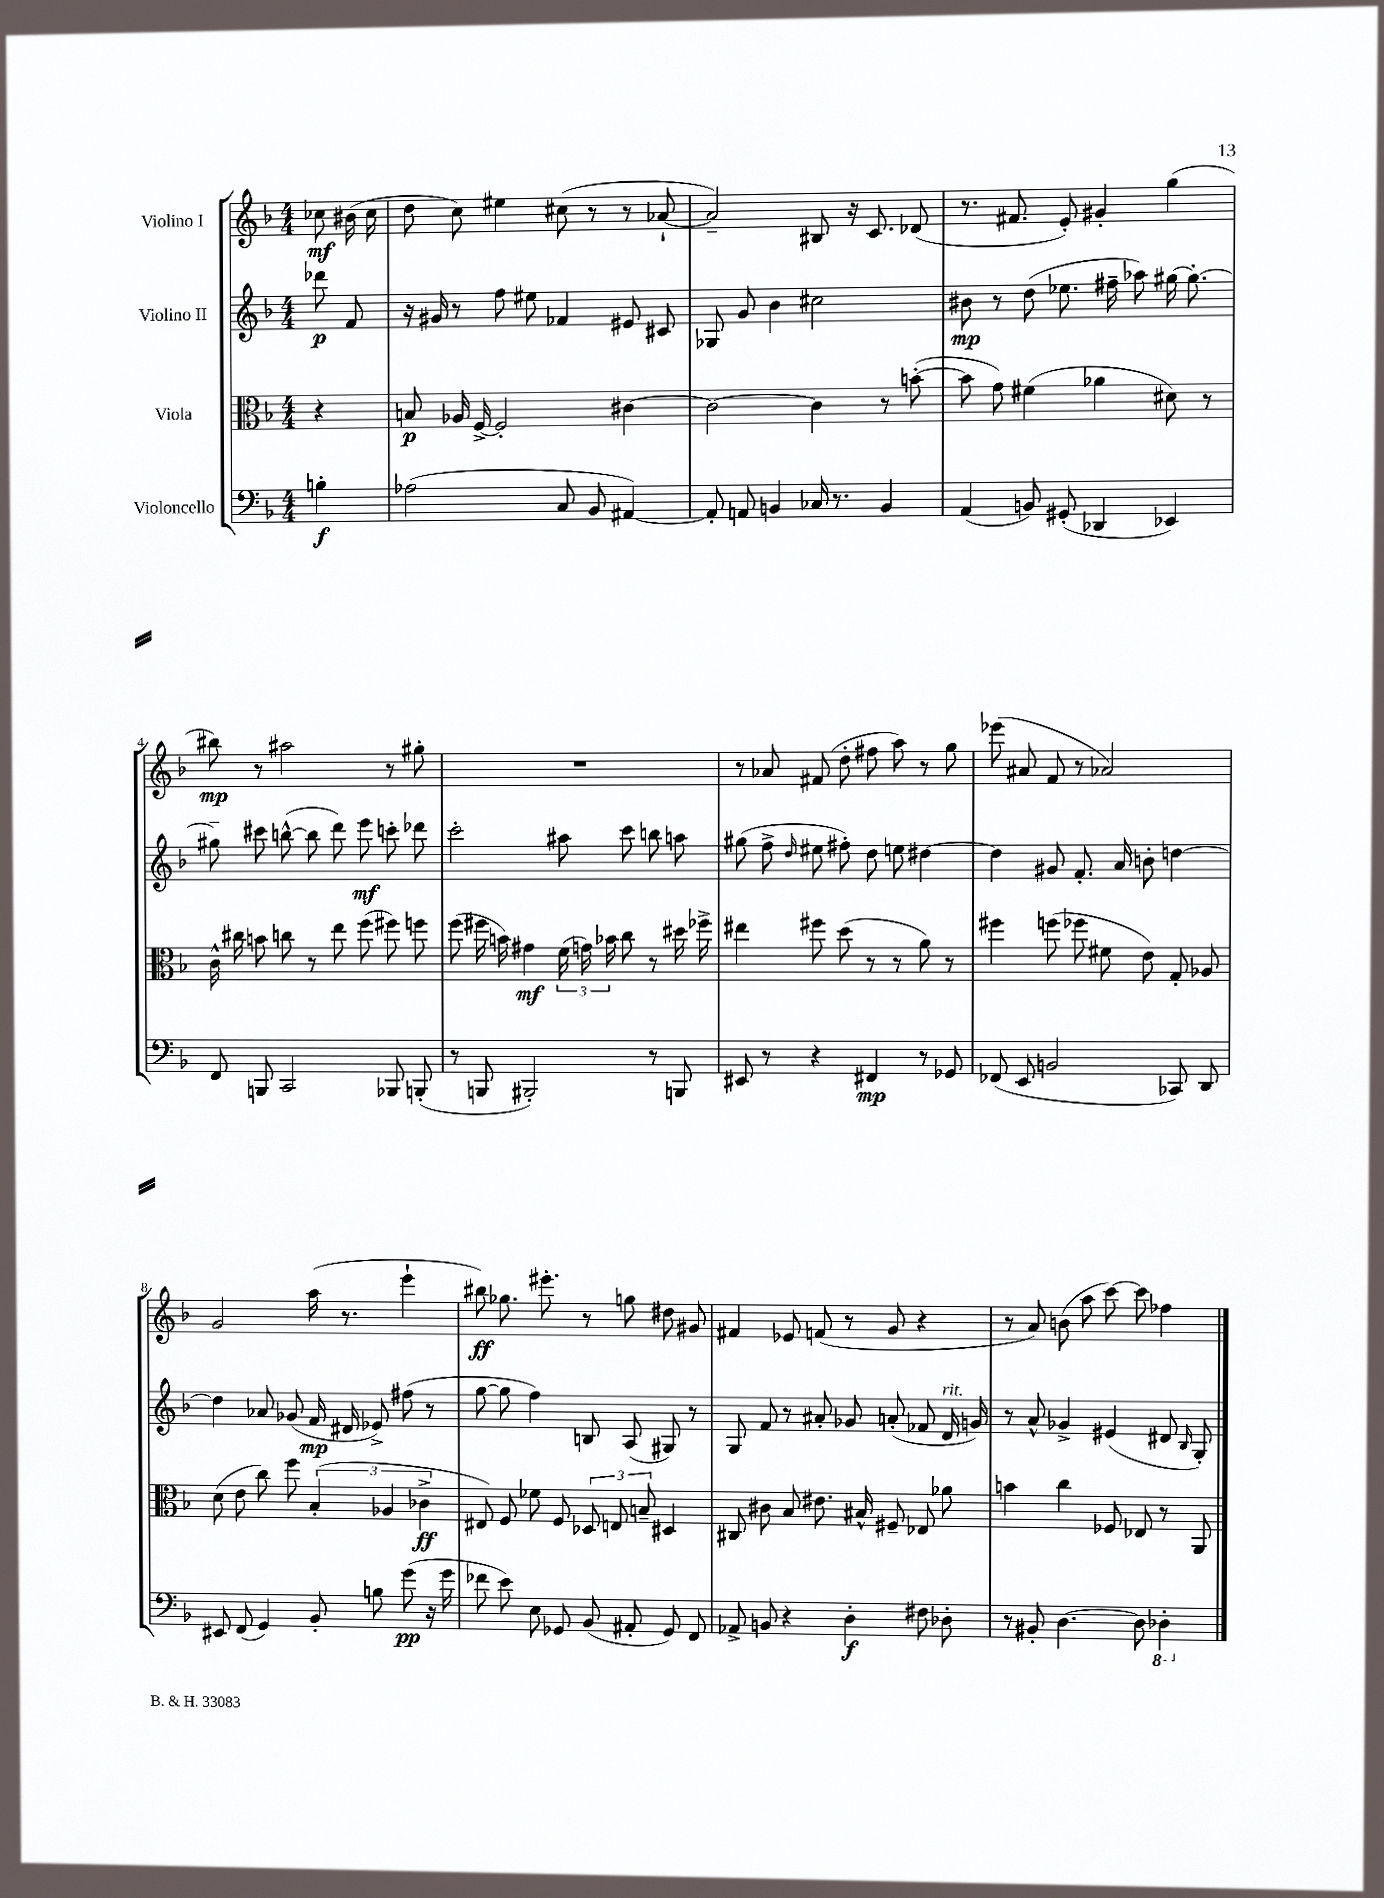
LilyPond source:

<<
\new StaffGroup <<
\new Staff = "s0" \with { instrumentName = "Violino I" } {
    \clef treble \key f \major \numericTimeSignature \time 4/4 \partial 4
    \autoBeamOff ces''8\mf bis'16( ces''16 |
    d''8 c''8) eis''4 cis''8( r8 r8 aes'8~-! |
    aes'2--) bis8 r16 c'8. des'8( |
    r8. fis'8. e'8-.) gis'4-. g''4( |
    bis''8\mp) r8 ais''2 r8 gis''8-. |
    R1 |
    r8 aes'8 fis'8( d''8-. fis''8 a''8) r8 g''8 |
    ees'''8( ais'8 f'8 r8 aes'2) |
    g'2 a''16( r8. e'''4-! |
    bis''8\ff) ges''8. eis'''8.-. r8 g''8 dis''8 gis'8 |
    fis'4 ees'8 f'8( r8 g'8 r4 |
    r8 a'8) b'8( a''8 c'''8~) c'''8 fes''4 \bar "|." |
}
\new Staff = "s1" \with { instrumentName = "Violino II" } {
    \clef treble \key f \major \numericTimeSignature \time 4/4 \partial 4
    \autoBeamOff des'''8\p f'8 |
    r16 gis'16 r8 f''8 eis''8 fes'4 eis'8 cis'8 |
    ges8 g'8 bes'4 cis''2 |
    bis'8\mp r8 d''8( ees''8. fis''16-- aes''8) gis''16~ gis''8.~-. |
    gis''8-- cis'''8 b''8~-^( b''8 d'''8) e'''8\mf c'''8-. des'''8 |
    c'''2-. ais''8 c'''8 b''8 a''8 |
    gis''8( f''8-> \grace { d''16 } eis''8 fis''8-.) d''8 e''8 dis''4~ |
    dis''4 gis'8 f'8.-. a'16 b'8-. d''4~ |
    d''4 aes'8 ges'8( f'16\mp dis'16 ees'8->) fis''8( r8 |
    g''8~ g''8 f''4) b8 a8( gis8) r8 |
    g8 f'8 r8 ais'8-. ges'8 a'8-.( fes'8 d'16^\markup { \italic "rit." } g'16) |
    r8 a'8-^ ges'4-> eis'4( dis'8 \grace { bes16 } g8-.) \bar "|." |
}
\new Staff = "s2" \with { instrumentName = "Viola" } {
    \clef alto \key f \major \numericTimeSignature \time 4/4 \partial 4
    \autoBeamOff r4 |
    b8\p aes16 f16~-> f2-. cis'4~ |
    cis'2~ cis'4 r8 b'8~-.( |
    b'8 g'8) fis'4( aes'4 dis'8) r8 |
    c'16-^ cis''16 b'8 c''8 r8 e''8 f''8( fis''8) f''8 |
    f''8( fis''16 b'16) gis'4\mf \tuplet 3/2 { f'16( g'16) bes'16 } c''8 r8 dis''16 fes''16-> |
    eis''4 fis''8 d''8( r8 r8 a'8) r8 |
    fis''4 f''8( fes''8 fis'8 e'8) g8-. aes8 |
    d'8( e'8 c''8) f''8 \tuplet 3/2 { bes4-.( aes4 ces'4->\ff } |
    eis8) f8 fes'8 f8 \tuplet 3/2 { des8 e8 b8-- } dis4 |
    cis8 cis'8 bes8 eis'8. bis16-^ fis8-- ees8 aes'8 |
    b'4 c''4 fes8 ees8 r8 a,8 \bar "|." |
}
\new Staff = "s3" \with { instrumentName = "Violoncello" } {
    \clef bass \key f \major \numericTimeSignature \time 4/4 \partial 4
    \autoBeamOff b4-.\f |
    aes2( c8 bes,8 ais,4~) |
    ais,8-. a,8 b,4 ces16 r8. b,4 |
    a,4( b,8) gis,8-.( des,4 ees,4) |
    f,8 b,,8 c,2 bes,,8 b,,8-.( |
    r8 b,,8 bis,,2-.) r8 b,,8 |
    eis,8 r8 r4 fis,4\mp r8 ges,8 |
    fes,8( e,8 b,2 ces,8) d,8 |
    eis,8 f,8( g,4) bes,8-. b8 g'8\pp( r16 g'16 |
    fes'8 e'8) e8 ges,8 bes,8( ais,8-. ges,8) f,8 |
    aes,8-> b,8 r4 d4-.\f fis8 des8-. |
    r8 bis,8-. d4.~ d8 \ottava #-1 des,4-. \ottava #0 \bar "|." |
}
>>
>>
